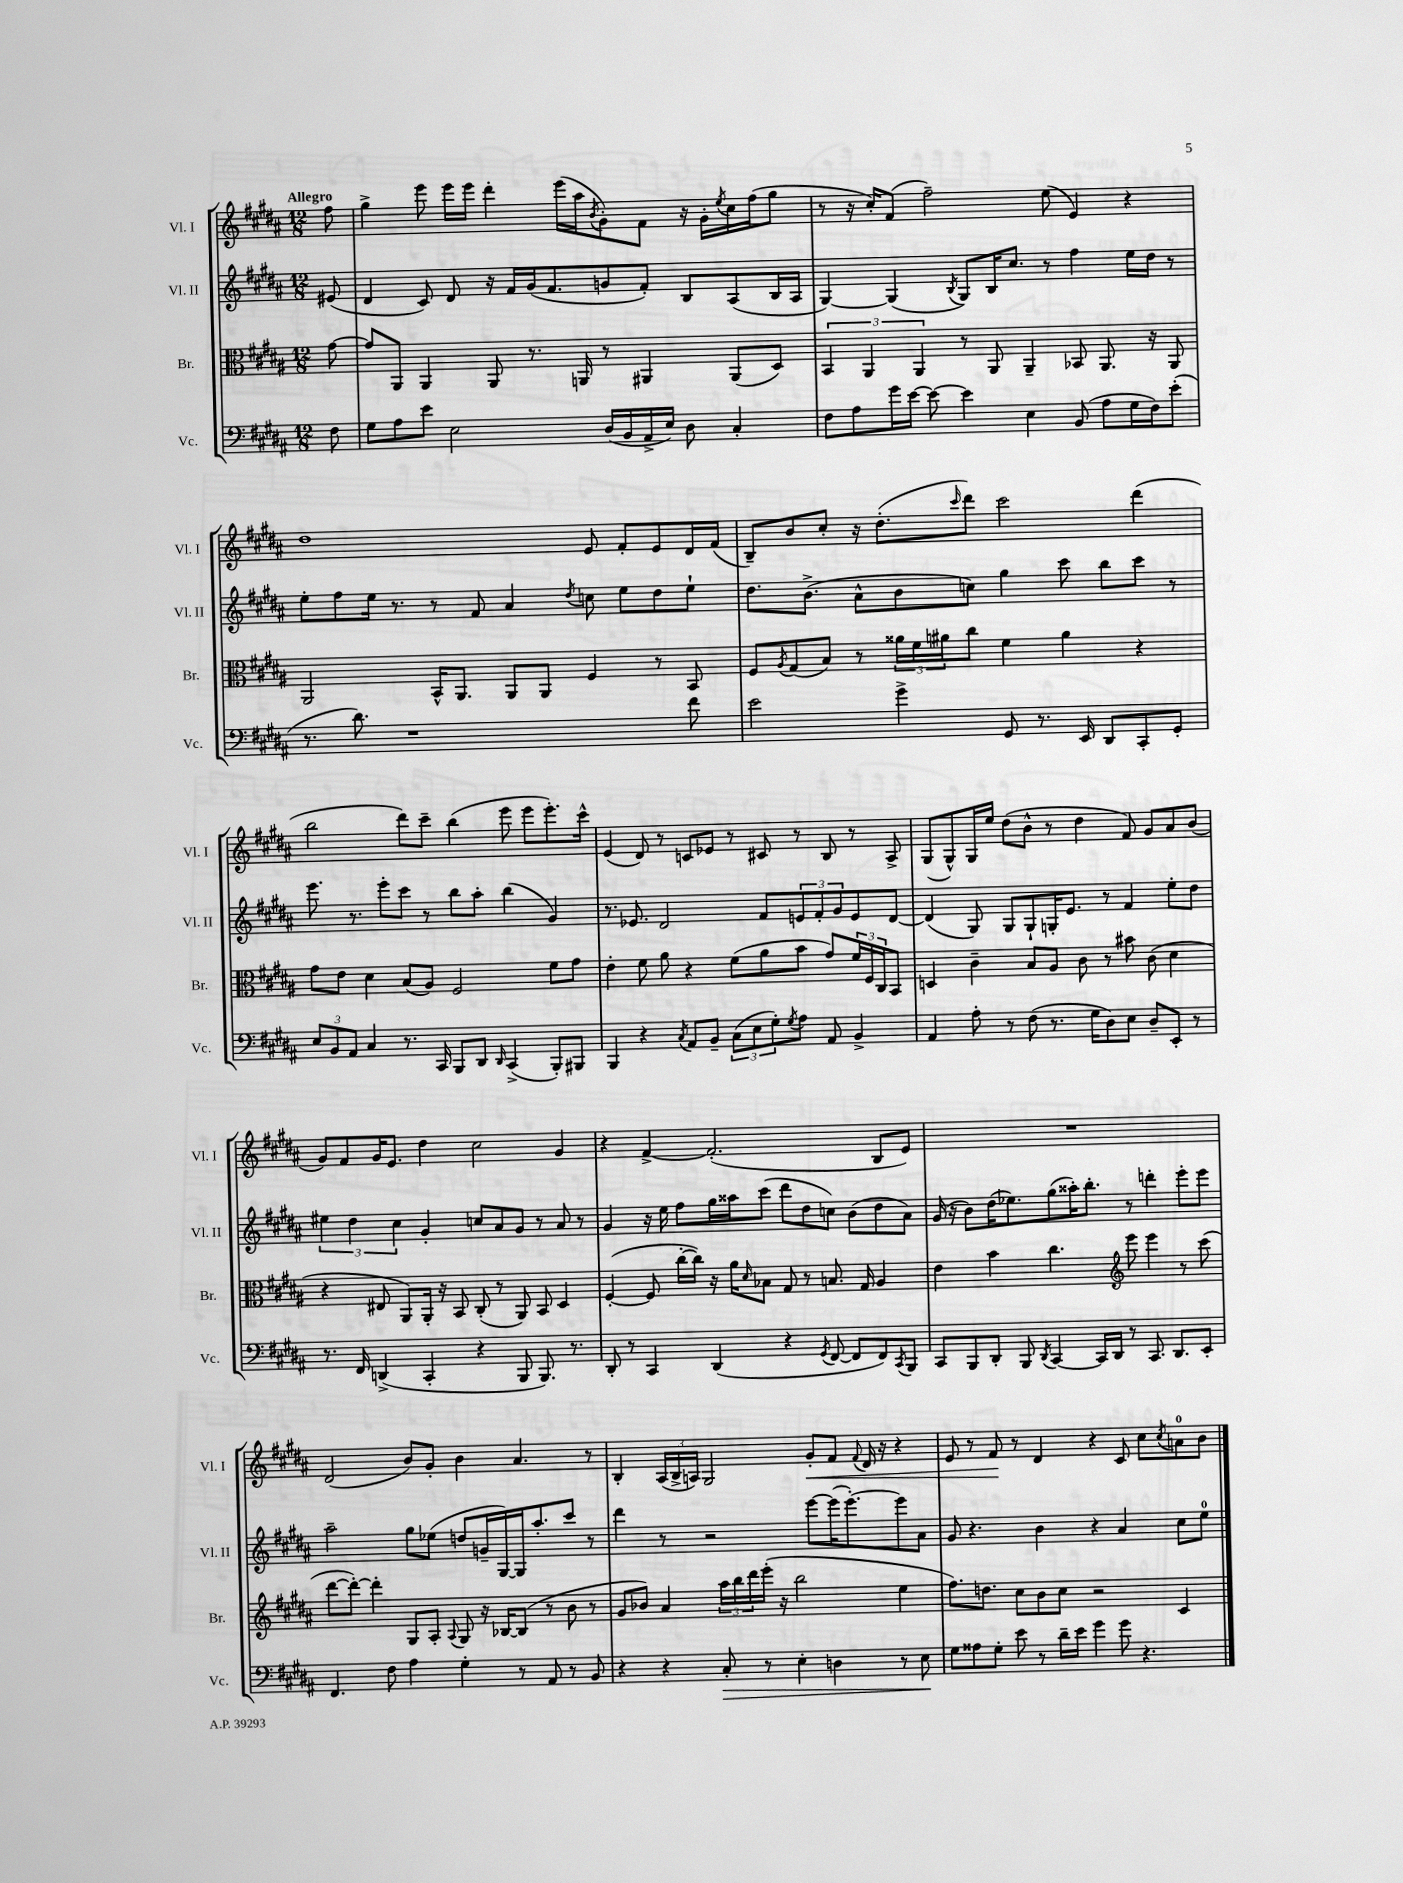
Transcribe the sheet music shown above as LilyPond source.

<<
\new StaffGroup <<
\new Staff = "s0" \with { instrumentName = "Vl. I" shortInstrumentName = "Vl. I" } {
    \clef treble \key b \major \numericTimeSignature \time 12/8 \partial 8 \tempo "Allegro"
    fis''8 |
    gis''4-> e'''8 e'''16 e'''16 dis'''4-. e'''16( ais''16 \acciaccatura { b'8 } gis'8-.) fis'8 r16 gis'16-. \acciaccatura { e''8 } cis''16 fis''16( gis''8 |
    r8 r16 cis''16-.) fis'8( fis''2--) e''8( e'4) r4 |
    dis''1 e'8 fis'8-. e'8 dis'16 fis'16( |
    b8--) b'8 cis''8-. r16 dis''8.-.( \grace { cis'''16 } dis'''8) cis'''2 dis'''4( |
    b''2 dis'''8) cis'''8-- b''4( e'''8 e'''8 e'''8.-.) cis'''16-^ |
    e'4( dis'8) r8 c'8 ees'8 r8 cis'8 r8 b8 r8 ais8-> |
    gis8( gis8-^) gis16 e''16 dis''8( b'8-^ r8 dis''4 fis'8) gis'8 ais'8 b'8( |
    gis'8) fis'8 gis'16 e'8. dis''4 cis''2 gis'4 |
    r4 fis'4~-> fis'2.-.( b8 e'8) |
    R1. |
    dis'2( b'8) gis'8-. b'4 ais'4. r8 |
    b4-. \tuplet 3/2 { ais16( b16-> a16) } gis2 gis'8-.\< fis'8 \appoggiatura { fis'8 } dis'16 r16 r4 |
    e'8 r8 fis'8\! r8 dis'4 r4 cis'8 cis''8 \acciaccatura { cis''8 } a'8-0 b'8 \bar "|." |
}
\new Staff = "s1" \with { instrumentName = "Vl. II" shortInstrumentName = "Vl. II" } {
    \clef treble \key b \major \numericTimeSignature \time 12/8 \partial 8
    eis'8( |
    dis'4 cis'8) dis'8 r16 fis'16 gis'16( fis'8. g'8 fis'8-.) b8 ais8( b16 ais16 |
    gis4~) gis4( \acciaccatura { b8 } gis8) b16 cis''8. r8 fis''4 e''16 dis''16 r8 |
    e''8-. fis''8 e''16 r8. r8 fis'8 ais'4 \acciaccatura { dis''8 } c''8 e''8 dis''8 e''8-! |
    dis''8. b'8.->( ais'8-^ b'8 c''8) gis''4 cis'''8 b''8 cis'''8 r8 |
    e'''8. r8. e'''8-. cis'''8 r8 b''8 ais''8-. b''4( gis'4) |
    r8. ees'8. dis'2 fis'8 \tuplet 3/2 { e'8 fis'8-. gis'8 } e'8 dis'8~ |
    dis'4( gis8) gis8 gis8-! g16-. e'8. r8 fis'4 e''8-. dis''8 |
    \tuplet 3/2 { eis''4 dis''4 cis''4 } gis'4-. c''8 ais'8 gis'8 r8 ais'8 r8 |
    gis'4 r16 e''16 fis''8 gis''16 aisis''16 cis'''8( dis'''8 dis''8 c''8) b'8( dis''8 ais'8) |
    gis'16( r16 b'8) dis''16( ees''8.) gis''8( aisis''16-.) b''8.-. r8 d'''4-. e'''8-. e'''8 |
    ais''2-- gis''8 ees''8( d''8 g'16-- gis16~) gis16 ais''8.-. cis'''8 r8 |
    dis'''4 r8 r2 e'''8~ e'''16( e'''8.~-.) e'''8 ais'8 |
    gis'8 r4. b'4 r4 ais'4 cis''8 e''8-0 \bar "|." |
}
\new Staff = "s2" \with { instrumentName = "Br." shortInstrumentName = "Br." } {
    \clef alto \key b \major \numericTimeSignature \time 12/8 \partial 8
    gis'8~ |
    gis'8 ais,8 ais,4 ais,8 r8. a,16 r8 ais,4 ais,8( dis8) |
    \tuplet 3/2 { b,4 ais,4 ais,4 } r8 ais,8 ais,4-- bes,8 ais,8. r16 ais,8 |
    ais,2 b,16-^ ais,8. ais,8 ais,8 fis4 r8 b,8 |
    fis8 \acciaccatura { ais8 } gis8( b8) r8 \tuplet 3/2 { aisis'16 fis'16 ais'16 } cis''8 fis'4 ais'4 r4 |
    gis'8 e'8 dis'4 b8( ais8) fis2 fis'8 gis'8 |
    e'4-. fis'8 ais'8 r4 fis'8( ais'8 b'8 gis'8) \tuplet 3/2 { fis'16 fis16 cis16 } b,8 |
    d4 cis'4-- b8 ais8 cis'8 r8 bis'8 cis'8( dis'4 |
    r4 eis8 ais,8) ais,16-. r16 b,8 cis8-.( r8 ais,8) b,8 dis4 |
    fis4~-.( fis8 cis''16~-. cis''16) r16 ais'16 \grace { dis'16 } bes8 gis8 r8 b8. gis16 ais4 |
    e'4 b'4 cis''4. \clef treble e'''8 e'''4 r8 cis'''8( |
    dis'''8~ dis'''8~-.) dis'''4-. gis8 ais8-. \appoggiatura { ais8 } gis8 r16 bes16~ bes8( r8 b'8 r8 |
    gis'8 bes'8) ais'4 \tuplet 3/2 { ais''16 b''16 dis'''16 } e'''16-.( r16 b''2 e''4 |
    fis''8.) d''8. cis''8 b'8 cis''8 r2 cis'4 \bar "|." |
}
\new Staff = "s3" \with { instrumentName = "Vc." shortInstrumentName = "Vc." } {
    \clef bass \key b \major \numericTimeSignature \time 12/8 \partial 8
    fis8 |
    gis8 ais8 e'8 e2 dis16( b,16 ais,16-> e16) dis8 cis4-. |
    fis8 ais8 gis'16 e'16~ e'8~ e'4 e4 b,8( ais8 gis16 fis16) e'8-.( |
    r8. dis'8.) r1 fis'8 |
    e'2 gis'4-> gis,8 r8. e,16 dis,8 cis,8-. gis,8-. |
    \tuplet 3/2 { e8 b,8 ais,8 } cis4 r8. cis,16 b,,8 dis,8 \grace { dis,16 } cis,4->( b,,8-.) bis,,8 |
    b,,4 r4 \acciaccatura { cis8 } ais,8 b,8-- \tuplet 3/2 { cis8( e8 gis8-.) } \acciaccatura { gis8 } ais8 ais,8 b,4-> |
    ais,4 ais8-. r8 fis8( r8. gis16 dis8) e8 dis8-- e,8-. r8 |
    r8. fis,16 d,4->( cis,4-. r4 b,,8 b,,8.) r8. |
    dis,8-. r8 cis,4 dis,4( r4 \acciaccatura { gis,8 } fis,8~ fis,8 fis,8) \acciaccatura { cis,8 } b,,8 |
    cis,8 b,,8 dis,8-. b,,8 \acciaccatura { dis,8 } cis,4~ cis,16 dis,16 r8 cis,8. dis,8. e,8-. |
    fis,4. fis8 ais4 gis4-. r8 ais,8 r8 b,8 |
    r4 r4 cis8-.\> r8 e4-. d4 r8 e8\! |
    gis8 aisis8 gis8-. e'8 r8 dis'16-- e'16 gis'4 gis'8 r4. \bar "|." |
}
>>
>>
\layout { \context { \Score \remove "Bar_number_engraver" } }
